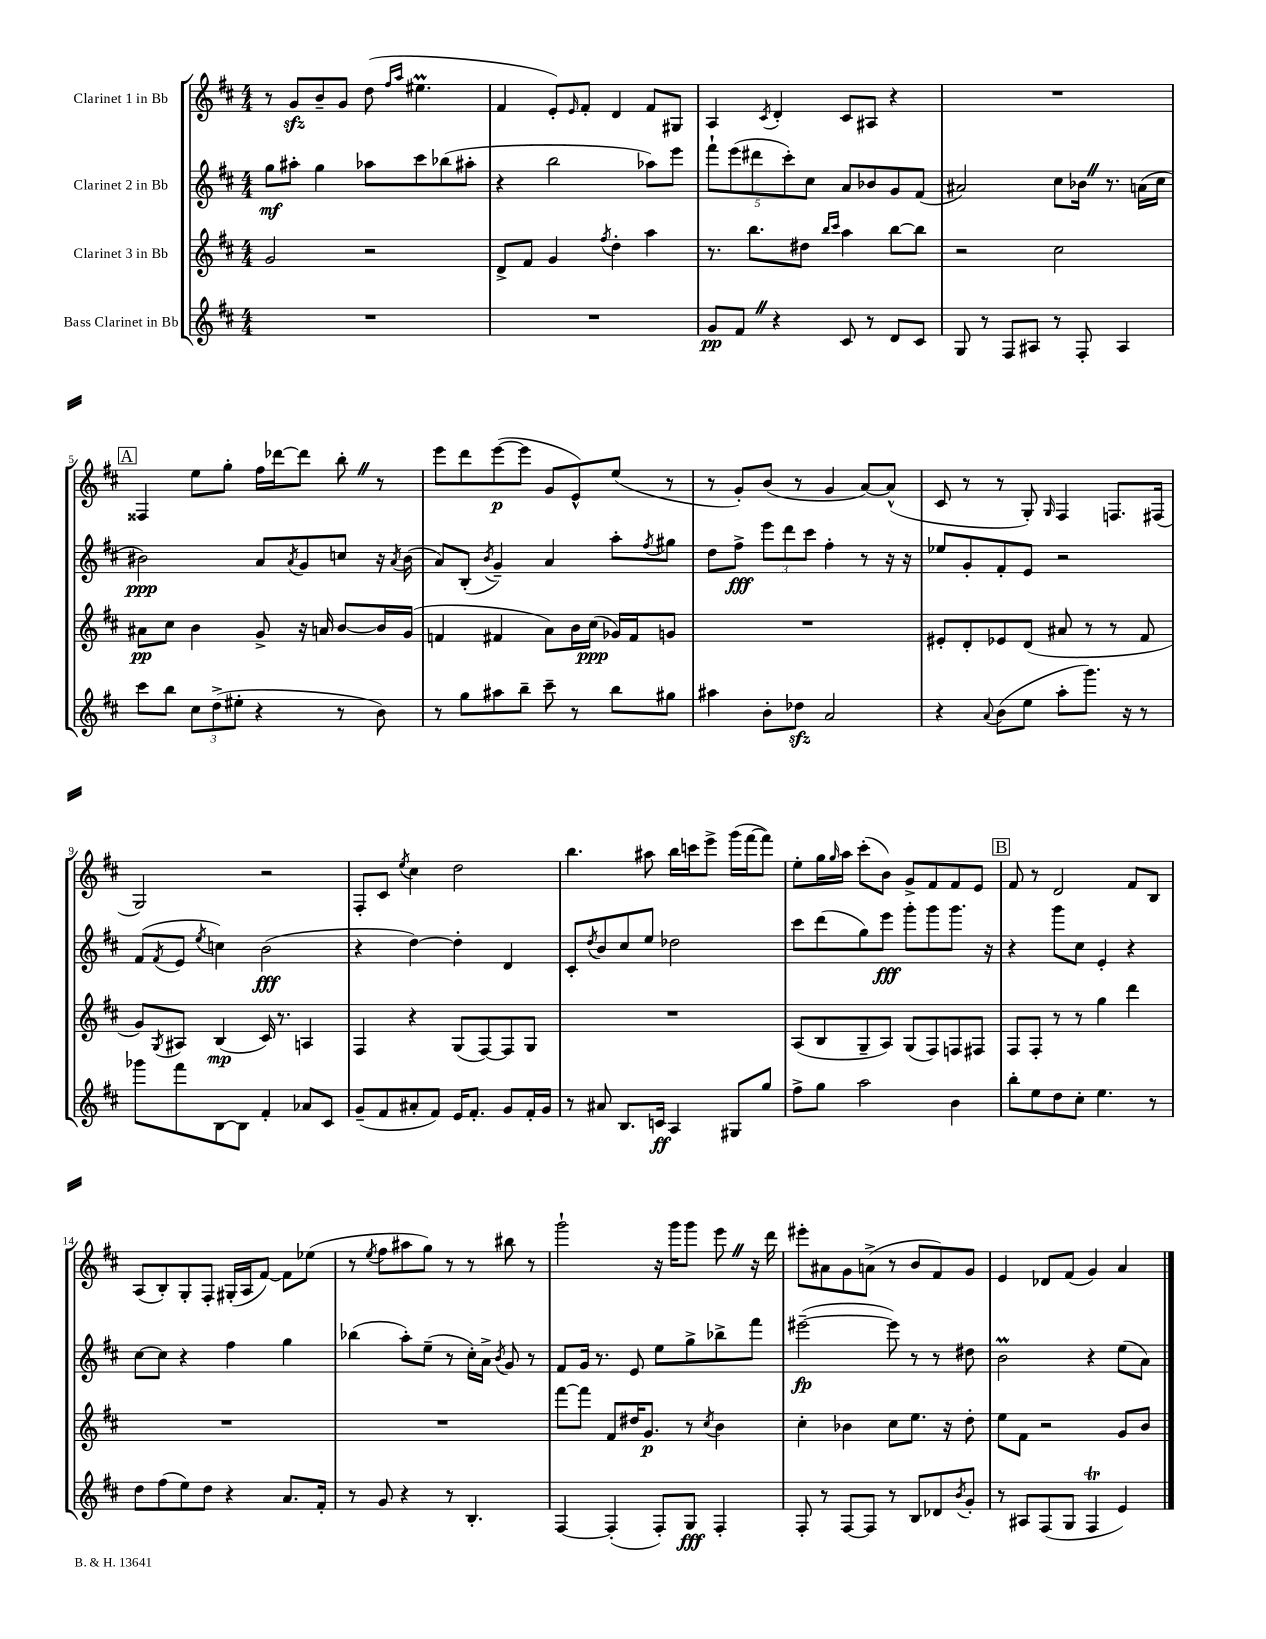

**kern	**dynam	**kern	**dynam	**kern	**dynam	**kern	**dynam
*part4	*part4	*part3	*part3	*part2	*part2	*part1	*part1
*staff4	*staff4	*staff3	*staff3	*staff2	*staff2	*staff1	*staff1
*I"Bass Clarinet in Bb	*	*I"Clarinet 3 in Bb	*	*I"Clarinet 2 in Bb	*	*I"Clarinet 1 in Bb	*
*clefG2	*	*clefG2	*	*clefG2	*	*clefG2	*
*k[f#c#]	*	*k[f#c#]	*	*k[f#c#]	*	*k[f#c#]	*
*M4/4	*	*M4/4	*	*M4/4	*	*M4/4	*
=1	=1	=1	=1	=1	=1	=1	=1
1r	.	2g/	.	8gg\L	mf	8r	.
.	.	.	.	8aa#X'\J	.	8gzz/L	.
.	.	.	.	4gg\	.	8b~/	.
.	.	.	.	.	.	8g/J	.
.	.	2r	.	8aa-X\L	.	(8dd\	.
.	.	.	.	.	.	16qqff#/LL	.
.	.	.	.	.	.	16qqaa/JJ	.
.	.	.	.	8ccc#\	.	4.ee#Xm\	.
.	.	.	.	(8bb-X\	.	.	.
.	.	.	.	8aa#X'\J	.	.	.
=2	=2	=2	=2	=2	=2	=2	=2
1r	.	8d^/L	.	4r	.	4f#/	.
.	.	8f#/J	.	.	.	.	.
.	.	4g/	.	2bb\	.	8e'/L)	.
.	.	.	.	.	.	16qqe/	.
.	.	.	.	.	.	8f#'/J	.
.	.	8qff#/	.	.	.	.	.
.	.	4dd'\	.	.	.	4d/	.
.	.	4aa\	.	8aa-X\L)	.	8f#/L	.
.	.	.	.	8eee\J	.	8G#X/J	.
=3	=3	=3	=3	=3	=3	=3	=3
8g/L	pp	8.r	.	10fff#`\L	.	4A/	.
.	.	.	.	(10eee\	.	.	.
8f#Z/J	.	.	.	.	.	.	.
.	.	8.bb\L	.	.	.	.	.
.	.	.	.	10ddd#X\	.	.	.
.	.	.	.	.	.	8qc#/	.
4r	.	.	.	.	.	4d'/	.
.	.	.	.	10ccc#'\)	.	.	.
.	.	8dd#X\J	.	.	.	.	.
.	.	.	.	10cc#\J	.	.	.
.	.	16qqbb/LL	.	.	.	.	.
.	.	16qqccc#/JJ	.	.	.	.	.
8c#/	.	4aa\	.	8a/L	.	8c#/L	.
8r	.	.	.	8b-X/	.	8A#X/J	.
8d/L	.	[8bb\L	.	8g/	.	4r	.
8c#/J	.	8bb\J]	.	(8f#/J	.	.	.
=4	=4	=4	=4	=4	=4	=4	=4
8G/	.	2r	.	2a#X/)	.	1r	.
8r	.	.	.	.	.	.	.
8F#/L	.	.	.	.	.	.	.
8A#X/J	.	.	.	.	.	.	.
8r	.	2cc#\	.	8cc#\L	.	.	.
8F#'/	.	.	.	16b-XZ\Jk	.	.	.
.	.	.	.	8.r	.	.	.
4A#/	.	.	.	.	.	.	.
.	.	.	.	(16an\LL	.	.	.
.	.	.	.	16cc#\JJ	.	.	.
!!LO:LB:g=z
!!LO:REH:place=s1:t=A
=5	=5	=5	=5	=5	=5	=5	=5
8ccc#\L	.	8a#X\L	pp	2b#X\)	ppp	4F##X/	.
8bb\J	.	8cc#\J	.	.	.	.	.
12cc#\L	.	4b\	.	.	.	8ee\L	.
(12dd^\	.	.	.	.	.	.	.
.	.	.	.	.	.	8gg'\J	.
12ee#X'\J	.	.	.	.	.	.	.
4r	.	8g^/	.	8a/L	.	16ff#\LL	.
.	.	.	.	.	.	[16ddd-X\J	.
.	.	.	.	8qa/	.	.	.
.	.	16r	.	8g/	.	8ddd-\J]	.
.	.	16an/	.	.	.	.	.
8r	.	[8b/L	.	8ccn/J	.	8bb'Z\	.
8b\)	.	16b/L]	.	16r	.	8r	.
.	.	.	.	8qa/	.	.	.
.	.	(16g/JJ	.	(16b#\	.	.	.
=6	=6	=6	=6	=6	=6	=6	=6
8r	.	4fn/	.	8a/L)	.	8eee\L	.
8gg\L	.	.	.	(8B'/J	.	8ddd\	.
.	.	.	.	8qb/	.	.	.
8aa#X\	.	4f#X/	.	4g~/)	.	([8eee\	p
8bb~\J	.	.	.	.	.	8eee\J]	.
8ccc#~\	.	8a\L)	.	4a/	.	8g/L	.
8r	.	16b\L	.	.	.	8e^^/)	.
.	.	(16cc#\JJ	ppp	.	.	.	.
8bb\L	.	16g-X/LL)	.	8aa'\L	.	(8ee/J	.
.	.	16f#/J	.	.	.	.	.
.	.	.	.	8qff#/	.	.	.
8gg#X\J	.	8gn/J	.	8gg#X\J	.	8r	.
=7	=7	=7	=7	=7	=7	=7	=7
4aa#X\	.	1r	.	8dd\L	.	8r	.
.	.	.	.	8ff#^\J	fff	8g'/L)	.
8b'\L	.	.	.	12eee\L	.	(8b/J	.
.	.	.	.	12ddd\	.	.	.
8dd-Xzz\J	.	.	.	.	.	8r	.
.	.	.	.	12ccc#\J	.	.	.
2a/	.	.	.	4ff#'\	.	4g/	.
.	.	.	.	8r	.	[8a/L)	.
.	.	.	.	16r	.	(8a^^/J]	.
.	.	.	.	16r	.	.	.
=8	=8	=8	=8	=8	=8	=8	=8
4r	.	8e#X'/L	.	8ee-X/L	.	8c#/	.
.	.	8d'/	.	8g'/	.	8r	.
8qqa/	.	.	.	.	.	.	.
(8b\L	.	8e-X/	.	8f#'/	.	8r	.
8ee\J	.	(8d/J	.	8e/J	.	8G'/)	.
.	.	.	.	.	.	16qqG/	.
8aa'\L	.	8a#X/	.	2r	.	4F#/	.
8.ggg\J)	.	8r	.	.	.	.	.
.	.	8r	.	.	.	8.Fn/L	.
16r	.	.	.	.	.	.	.
8r	.	8f#/	.	.	.	.	.
.	.	.	.	.	.	(16F#X/Jk	.
!!LO:LB:g=z
=9	=9	=9	=9	=9	=9	=9	=9
8ggg-X\L	.	8g/L)	.	(8f#/L	.	2G/)	.
.	.	8qG/	.	8qf#/	.	.	.
8fff#\	.	8A#X/J	.	8e/J	.	.	.
.	.	.	.	8qee/	.	.	.
[8B\	.	(4B/	mp	4ccn\)	.	.	.
8B\J]	.	.	.	.	.	.	.
4f#'/	.	16c#/)	.	(2b\	fff	2r	.
.	.	8.r	.	.	.	.	.
8a-X/L	.	4An/	.	.	.	.	.
8c#/J	.	.	.	.	.	.	.
=10	=10	=10	=10	=10	=10	=10	=10
(8g~/L	.	4F#/	.	4r	.	8F#'/L	.
8f#/	.	.	.	.	.	8c#/J	.
.	.	.	.	.	.	8qee/	.
8a#X'/	.	4r	.	[4dd\)	.	4cc#\	.
8f#/J)	.	.	.	.	.	.	.
16e/KL	.	(8G/L	.	4dd'\]	.	2dd\	.
8.f#'/J	.	.	.	.	.	.	.
.	.	[8F#/)	.	.	.	.	.
8g/L	.	8F#/]	.	4d/	.	.	.
16f#'/L	.	8G/J	.	.	.	.	.
16g/JJ	.	.	.	.	.	.	.
=11	=11	=11	=11	=11	=11	=11	=11
8r	.	1r	.	8c#'/L	.	4.bb\	.
.	.	.	.	8qdd/	.	.	.
8a#X/	.	.	.	8b/	.	.	.
8.B/L	.	.	.	8cc#/	.	.	.
.	.	.	.	8ee/J	.	8aa#X\	.
16cn/Jk	ff	.	.	.	.	.	.
4A/	.	.	.	2dd-X\	.	16bb\LL	.
.	.	.	.	.	.	16cccn\J	.
.	.	.	.	.	.	8eee^\J	.
8G#X/L	.	.	.	.	.	(16ggg\LL	.
.	.	.	.	.	.	[16fff#\J	.
8gg/J	.	.	.	.	.	8fff#\J])	.
=12	=12	=12	=12	=12	=12	=12	=12
8ff#^\L	.	(8A/L	.	8ccc#\L	.	8ee'\L	.
8gg\J	.	8B/	.	(8ddd\	.	16gg\L	.
.	.	.	.	.	.	16qqgg/	.
.	.	.	.	.	.	16aa\JJ	.
2aa\	.	8G~/	.	8gg\)	.	(8ccc#'\L	.
.	.	8A/J)	.	8eee\J	fff	8b\J)	.
.	.	(8G/L	.	8ggg'\L	.	8g^/L	.
.	.	8F#/)	.	8ggg\	.	8f#/	.
4b\	.	8Fn/	.	8.ggg\J	.	8f#/	.
.	.	8F#X/J	.	.	.	8e/J	.
.	.	.	.	16r	.	.	.
!!LO:REH:place=s1:t=B
=13	=13	=13	=13	=13	=13	=13	=13
8bb'\L	.	8F#/L	.	4r	.	8f#/	.
8ee\	.	8F#'/J	.	.	.	8r	.
8dd\	.	8r	.	8ggg\L	.	2d/	.
8cc#'\J	.	8r	.	8cc#\J	.	.	.
4.ee\	.	4gg\	.	4e'/	.	.	.
.	.	4ddd\	.	4r	.	8f#/L	.
8r	.	.	.	.	.	8B/J	.
!!LO:LB:g=z
=14	=14	=14	=14	=14	=14	=14	=14
8dd\L	.	1r	.	[8cc#\L	.	(8A/L	.
(8ff#\	.	.	.	8cc#\J]	.	8B'/)	.
8ee\)	.	.	.	4r	.	8G'/	.
8dd\J	.	.	.	.	.	8F#'/J	.
4r	.	.	.	4ff#\	.	(16G#X'/LL	.
.	.	.	.	.	.	16A/J	.
.	.	.	.	.	.	[8f#/J)	.
8.a/L	.	.	.	4gg\	.	8f#\L]	.
.	.	.	.	.	.	(8ee-X\J	.
16f#'/Jk	.	.	.	.	.	.	.
=15	=15	=15	=15	=15	=15	=15	=15
8r	.	1r	.	(4bb-X\	.	8r	.
.	.	.	.	.	.	8qee/	.
8g/	.	.	.	.	.	8ff#\L	.
4r	.	.	.	8aa'\L)	.	8aa#X\	.
.	.	.	.	(8ee~\J	.	8gg\J)	.
8r	.	.	.	8r	.	8r	.
4.B'/	.	.	.	16cc#'\LL)	.	8r	.
.	.	.	.	16a^\JJ	.	.	.
.	.	.	.	8qb/	.	.	.
.	.	.	.	8g/	.	8bb#X\	.
.	.	.	.	8r	.	8r	.
=16	=16	=16	=16	=16	=16	=16	=16
[4F#/	.	[8fff#\L	.	8f#/L	.	2ggg`\	.
.	.	8fff#\J]	.	16g/Jk	.	.	.
.	.	.	.	8.r	.	.	.
(4F#'/]	.	8f#/L	.	.	.	.	.
.	.	16dd#X/K	.	8e/	.	.	.
.	.	8.g/J	p	.	.	.	.
8F#'/L)	.	.	.	8ee\L	.	16r	.
.	.	.	.	.	.	16ggg\KL	.
8G/J	fff	8r	.	8gg^\	.	8ggg\J	.
.	.	8qcc#/	.	.	.	.	.
4F#'/	.	4b\	.	8bb-X^\	.	8eeeZ\	.
.	.	.	.	8fff#\J	.	16r	.
.	.	.	.	.	.	16ddd\	.
=17	=17	=17	=17	=17	=17	=17	=17
8F#'/	.	4cc#'\	.	([2eee#X~\	fp	8eee#X'\L	.
8r	.	.	.	.	.	8a#X\	.
[8F#/L	.	4b-X\	.	.	.	8g\	.
8F#/J]	.	.	.	.	.	(8an^\J	.
8r	.	8cc#\L	.	8eee#\])	.	8r	.
8B/L	.	8.ee\J	.	8r	.	8b/L	.
8d-X/	.	.	.	8r	.	8f#/)	.
.	.	16r	.	.	.	.	.
8qb/	.	.	.	.	.	.	.
8g'/J	.	8dd'\	.	8dd#X\	.	8g/J	.
=18	=18	=18	=18	=18	=18	=18	=18
8r	.	8ee\L	.	2bM\	.	4e/	.
8A#X/L	.	8f#\J	.	.	.	.	.
(8F#/	.	2r	.	.	.	8d-X/L	.
8G/J	.	.	.	.	.	(8f#/J	.
4F#t/	.	.	.	4r	.	4g/)	.
4e/)	.	8g/L	.	(8ee\L	.	4a/	.
.	.	8b/J	.	8a\J)	.	.	.
==	==	==	==	==	==	==	==
*-	*-	*-	*-	*-	*-	*-	*-
